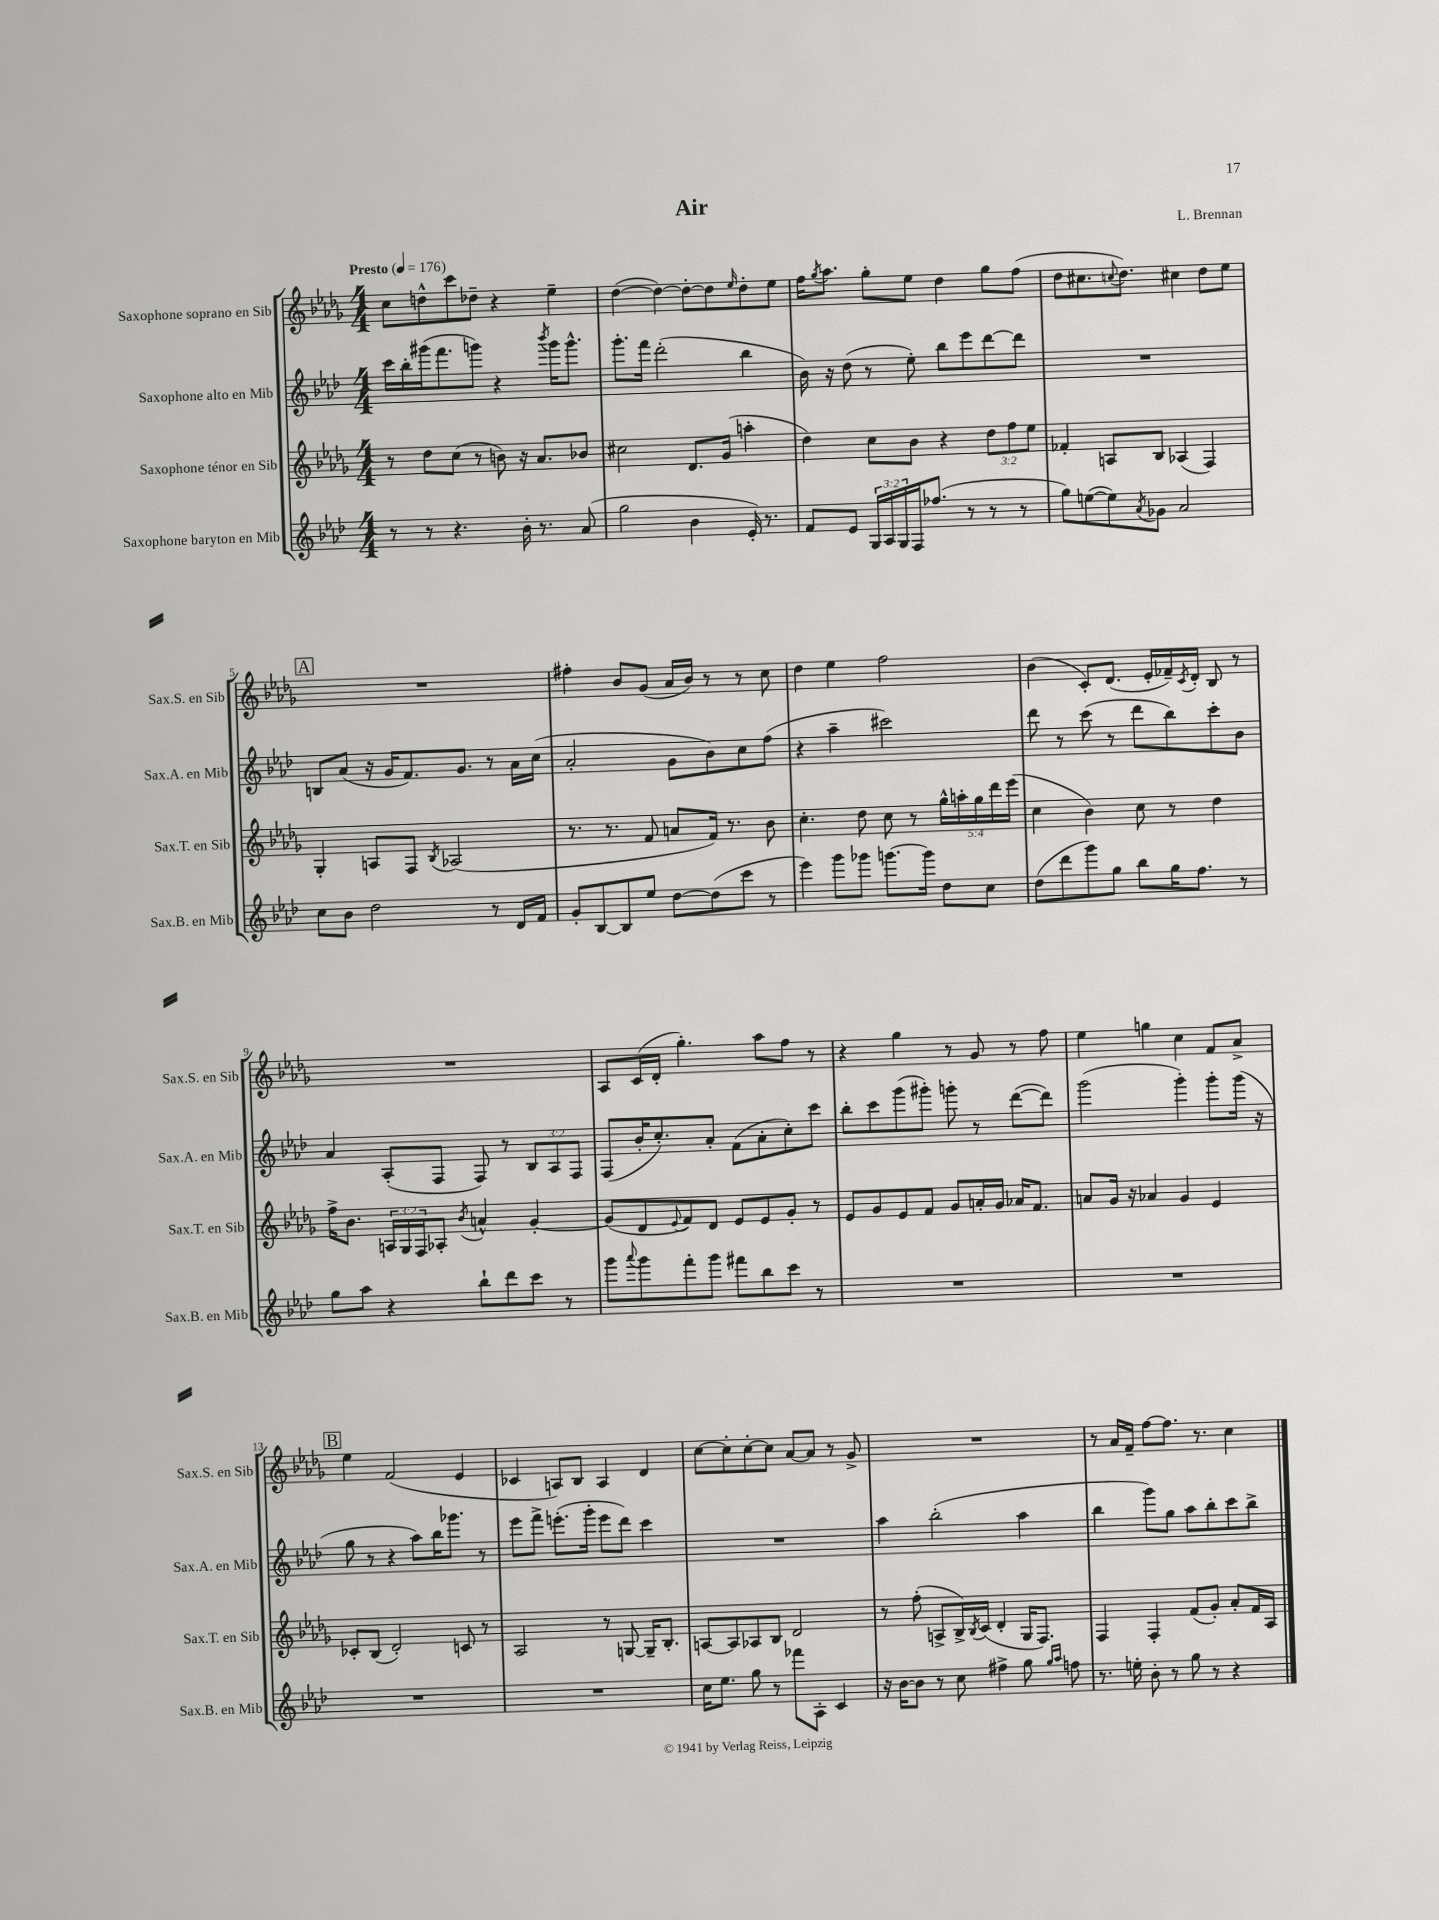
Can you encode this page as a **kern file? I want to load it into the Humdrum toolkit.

**kern	**kern	**kern	**kern
*part4	*part3	*part2	*part1
*staff4	*staff3	*staff2	*staff1
*I"Saxophone baryton en Mib	*I"Saxophone ténor en Sib	*I"Saxophone alto en Mib	*I"Saxophone soprano en Sib
*I'Sax.B. en Mib	*I'Sax.T. en Sib	*I'Sax.A. en Mib	*I'Sax.S. en Sib
*clefG2	*clefG2	*clefG2	*clefG2
*k[b-e-a-d-]	*k[b-e-a-d-g-]	*k[b-e-a-d-]	*k[b-e-a-d-g-]
*M4/4	*M4/4	*M4/4	*M4/4
*MM176	*MM176	*MM176	*MM176
=1	=1	=1	=1
!	!	!	!LO:TX:a:B:t=Presto
8r	8r	16ccc\LL	8cc\L
.	.	16bb-'\	.
8r	8dd-\L	(16ggg#X\J	8ddn^^\
.	.	8.fff\	.
4.r	(8cc\J	.	8ccc\
.	8r	8gggn\J)	8dd-X~\J
.	8bn\)	4r	4r
16b-'\	16r	.	.
8.r	8.a-/L	.	.
.	.	8qbbb-/	.
.	.	16ggg\KL	4ee-~\
.	.	8.ggg^^\J	.
(8a-/	8b-X/J	.	.
=2	=2	=2	=2
2gg\	2cc#X\	8.ggg'\L	([4dd-\
.	.	16fff\Jk	.
.	.	(2ddd-'\	4dd-\_)
4b-\	8.d-/L	.	8dd-'\L_
.	.	.	8dd-\]
.	(16g-/Jk	.	.
.	.	.	16qqee-/
16e-'/)	4aan'\	4bb-\	8dd-'\
8.r	.	.	.
.	.	.	8ee-\J
=3	=3	=3	=3
8f/L	4dd-\)	16b-\)	16ff\KL
.	.	.	8qgg-/
.	.	16r	8.aa-\J
8e-/J	.	(8dd-\	.
24G/LL	8cc\L	8r	8gg-'\L
24A-/	.	.	.
24G/	.	.	.
16F/J	8b-\J	8ee-'\)	8ee-\J
(8.ff-X/J	.	.	.
.	4r	8bb-\L	4dd-\
8r	.	8eee-\	.
8r	12dd-\L	[8ddd-\	8gg-\L
.	12ff\	.	.
8r	.	8ddd-\J]	(8ff\J
.	12ee-\J	.	.
=4	=4	=4	=4
8gg\L)	4f-X'/	1r	8dd-\L
([8een\	.	.	8.cc#X\
8ee\])	8An/L	.	.
.	.	.	8qqccn/
.	.	.	8.dd-\J)
8qa-/	.	.	.
8g-X\J	8B-/J	.	.
2a-/	(4A-X/	.	4cc#X\
.	4F/)	.	8dd-\L
.	.	.	8ee-\J
!!LO:LB:g=z
!!LO:REH:place=s1:t=A
=5	=5	=5	=5
8cc\L	4G-'/	8Bn/L	1r
8b-\J	.	(8a-/J	.
2dd-\	8An/L	16r	.
.	.	16g/KL	.
.	8F/J	8.f/)	.
.	8qB-/	.	.
.	(2A-X/	.	.
.	.	8.g/J	.
8r	.	8r	.
16d-/LL	.	16a-\LL	.
16f/JJ	.	(16cc\JJ	.
=6	=6	=6	=6
8g'/L	8.r	2a-'/	4ff#X'\
[8B-/	.	.	.
.	8.r	.	.
8B-/]	.	.	8b-/L
8ee-/J	8f/	.	(8g-/J
[8dd-\L	8an/L	8g\L	16a-/LL
.	.	.	16b-/JJ)
(8dd-\]	16f/Jk)	8b-\)	8r
.	8.r	.	.
8ccc\J	.	8cc\	8r
8r	8b-\	(8ff\J	8cc\
=7	=7	=7	=7
4eee-\)	4.cc'\	4r	4dd-\
8ggg\L	.	4aa-~\	4ee-\
8ggg-X\J	8dd-\	.	.
[8.gggn\L	8cc\	2ccc#X\)	2ff\
.	8r	.	.
16ggg\Jk]	.	.	.
8dd-\L	20gg-^^\LL	.	.
.	20aan'\	.	.
.	20gg-\	.	.
8cc\J	.	.	.
.	20ddd-\	.	.
.	(20eee-\JJ	.	.
=8	=8	=8	=8
(8dd-\L	4cc\	8ddd-\	(4b-\
8ddd-\	.	8r	.
8ggg\)	4b-\)	(8ccc\	8c'/L)
8gg\J	.	8r	(8.d-/J
8bb-\L	8cc\	8ddd-\L	.
.	.	.	16e-'/LL
16gg\K	8r	8bb-\)	16f-X~/)
.	.	.	8qc/
8.ff\J	.	.	16d-'/JJ
.	4dd-\	8ccc'\	8B-/
8r	.	8b-\J	8r
!!LO:LB:g=z
=9	=9	=9	=9
8gg\L	16ff^\KL	4a-/	1r
.	8.b-\J	.	.
8aa-\J	.	.	.
4r	24An/LL	(8A-'/L	.
.	24G-/	.	.
.	24F/J	.	.
.	8A-X'/J	8F/J	.
.	8qb-/	.	.
8bb-`\L	4an^^/	8F/)	.
8ddd-\	.	8r	.
8ccc\J	[4g-'/	12B-/L	.
.	.	12A-/	.
8r	.	.	.
.	.	12F/J	.
=10	=10	=10	=10
8ggg\L	(8g-/L]	(8F/L	8A-/L
8qqaaa-/	.	.	.
8ggg\	8d-/	16b-'/K	(16c/L
.	.	8.cc'/)	16d-'/JJ
.	8qqe-/	.	.
8fff'\	8f/)	.	4.gg-'\)
8ggg\J	8d-/J	8a-'/J	.
8fff#X\L	8e-/L	(8f\L	.
8bb-\	8e-/	8a-'\	8aa-\L
8ccc\J	8g-'/J	8cc'\)	8ff\J
8r	8r	8ccc\J	8r
=11	=11	=11	=11
1r	8e-/L	8bb-'\L	4r
.	8g-/	8ccc\	.
.	8e-/	(8ggg\	4gg-\
.	8f/J	8ggg#X'\J)	.
.	8g-/L	8gggn'\	8r
.	16an'/L	8r	8g-/
.	16g-/JJ	.	.
.	16a-X/KL	([8ddd-\L	8r
.	8.f/J	.	.
.	.	8ddd-\J])	8ff\
=12	=12	=12	=12
1r	8an/L	(2ggg\	4ee-\
.	16g-/Jk	.	.
.	16r	.	.
.	4a-X/	.	4ggn\
.	4g-/	4ggg'\)	4cc\
.	4e-/	8ggg'\L	8f/L
.	.	(16ggg\Jk	8a-^/J
.	.	16r	.
!!LO:LB:g=z
!!LO:REH:place=s1:t=B
=13	=13	=13	=13
1r	8c-X'/L	8gg\	4ee-\
.	(8B-/J	8r	.
.	2d-'/)	4r	(2f/
.	.	8aa-\L)	.
.	.	16bb-\K	.
.	.	8.ggg-X\J	.
.	8cn/	.	4e-/
.	8r	8r	.
=14	=14	=14	=14
1r	2A-/	8eee-\L	4c-X/
.	.	8fff^\J	.
.	.	(8.eeen'\L	8An/L)
.	.	.	8B-/J
.	.	16ggg'\Jk	.
.	8r	8eee\L	4A/
.	[8Gn/	8ddd-\J)	.
.	16G~/KL]	4ccc\	4d-/
.	8.B-'/J	.	.
=15	=15	=15	=15
16cc\KL	[8An/L	1r	[8cc\L
8.ee-\J	.	.	.
.	8A/]	.	8cc'\]
8gg\	8A-X/	.	[8cc'\
8r	8B-/J	.	8cc\J]
8fff-X\L	2d-/	.	[8a-/L
8A-'\J	.	.	8a-/J]
4c/	.	.	8r
.	.	.	8g-^/
=16	=16	=16	=16
16r	8r	4aa-\	1r
[16b-\KL	.	.	.
8b-\J]	(8ff'\	.	.
8r	8An^/L	(2bb-'\	.
8cc\	16B-^/L)	.	.
.	8qB-/	.	.
.	(16c/JJ	.	.
4ff#X^\	4d-'/	.	.
8gg\	16G-/KL	4aa-\	.
.	8.F/J)	.	.
16qqgg/LL	.	.	.
16qqaa-/JJ	.	.	.
8ffn\	.	.	.
=17	=17	=17	=17
8.r	4F/	4bb-\	8r
.	.	.	16a-/LL
16een'\	.	.	16f~/JJ
8b-'\	4F'/	8ggg\L)	[8ff\L
8r	.	8gg\J	8.ff\J]
8gg\	(8f/L	8aa-\L	.
.	.	.	8.r
8r	8g-'/J)	8bb-'\	.
4r	8a-'/L	8ccc\	4cc\
.	16f/L	8bb-^\J	.
.	16A-/JJ	.	.
==	==	==	==
*-	*-	*-	*-
